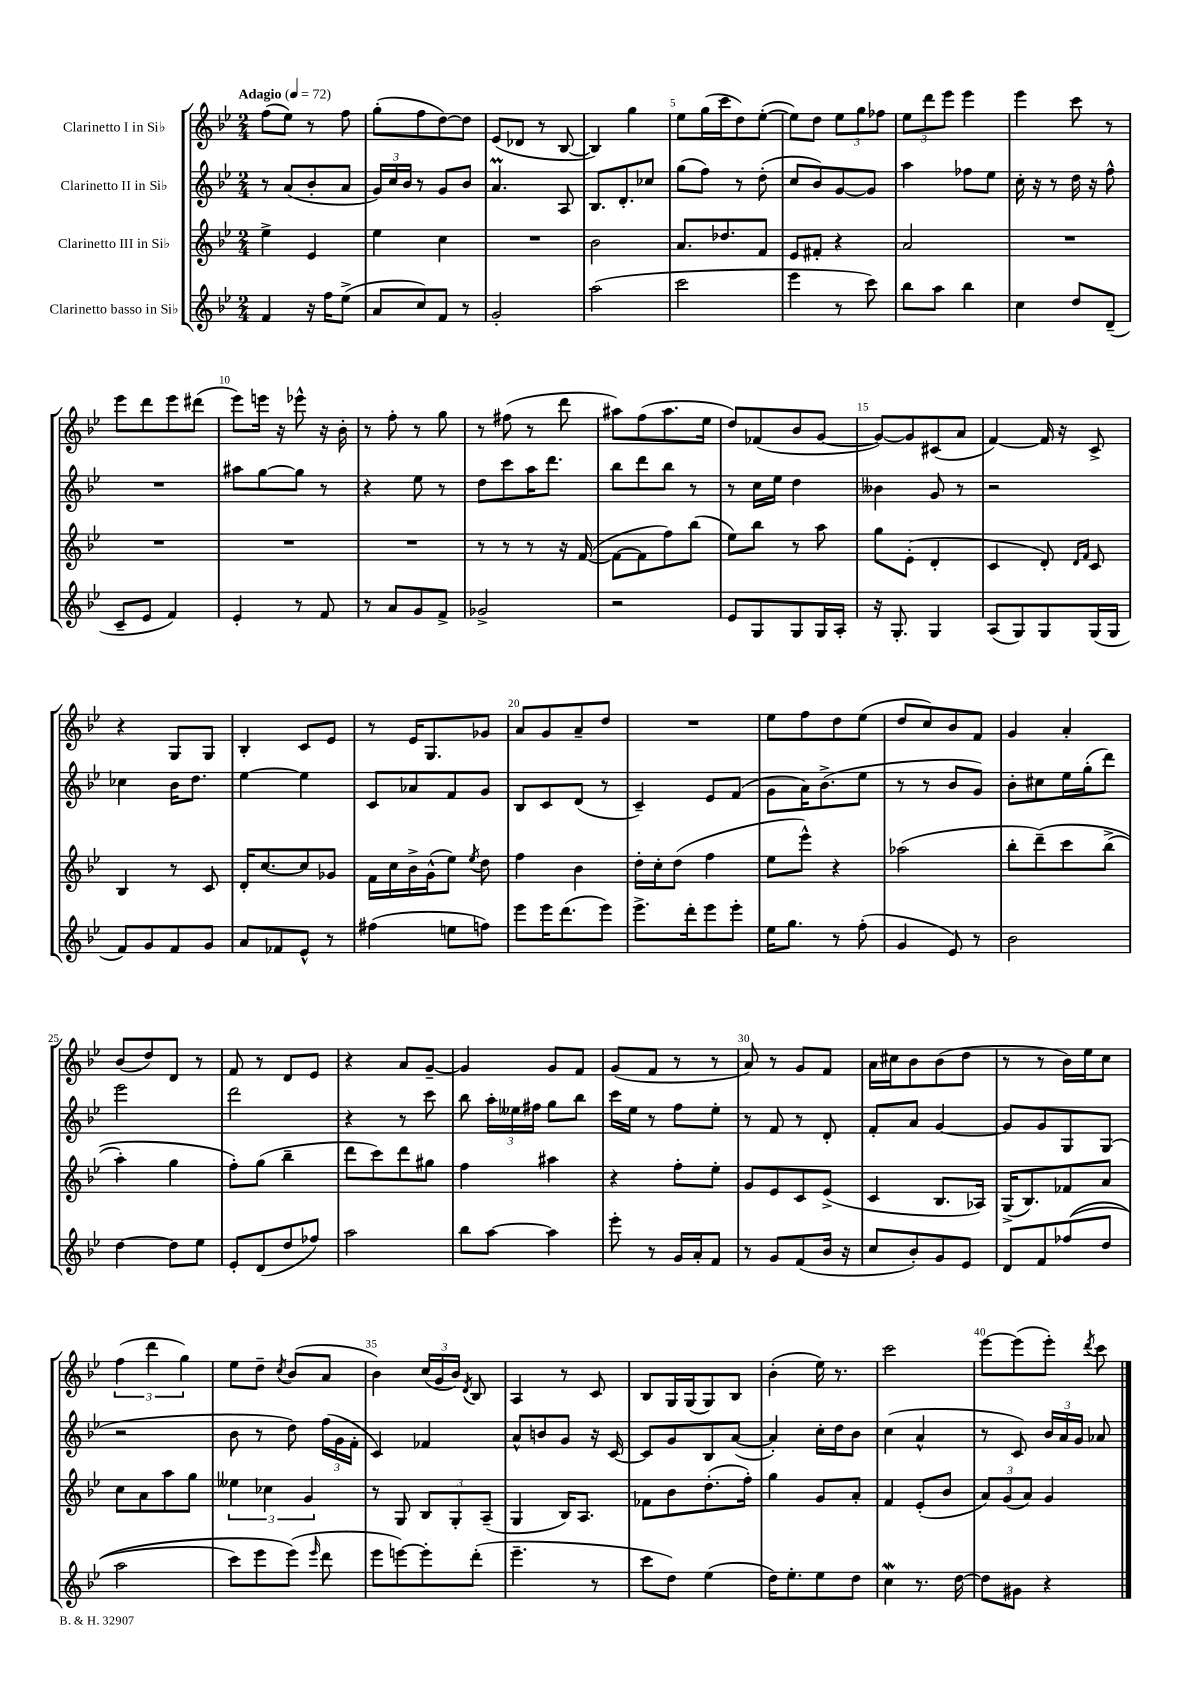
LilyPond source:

<<
\new StaffGroup <<
\new Staff = "s0" \with { instrumentName = "Clarinetto I in Sib" } {
    \clef treble \key bes \major \numericTimeSignature \time 2/4 \tempo "Adagio" 4 = 72
    \autoBeamOff f''8[( ees''8]) r8 f''8 |
    g''8[-.( f''8 d''8~) d''8] |
    ees'8[( des'8] r8 bes8~ |
    bes4) g''4 |
    ees''8[ g''16( c'''16 d''8) ees''8]~-.( |
    ees''8[) d''8] \tuplet 3/2 { ees''8[ g''8 fes''8] } |
    \tuplet 3/2 { ees''8[ d'''8 ees'''8] } ees'''4 |
    ees'''4 c'''8 r8 |
    ees'''8[ d'''8 ees'''8 dis'''8]( |
    ees'''8[) e'''16] r16 ees'''8-^ r16 bes'16-. |
    r8 f''8-. r8 g''8 |
    r8 fis''8( r8 d'''8 |
    ais''8[) f''8( ais''8. ees''16] |
    d''8[) fes'8( bes'8 g'8]~ |
    g'8[~) g'8 cis'8( a'8] |
    f'4~) f'16 r16 c'8-> |
    r4 g8[ g8] |
    bes4-. c'8[ ees'8] |
    r8 ees'16[ g8. ges'8] |
    a'8[ g'8 a'8-- d''8] |
    R2 |
    ees''8[ f''8 d''8 ees''8]( |
    d''8[ c''8) bes'8 f'8] |
    g'4 a'4-. |
    bes'8[( d''8) d'8] r8 |
    f'8 r8 d'8[ ees'8] |
    r4 a'8[ g'8]~-- |
    g'4 g'8[ f'8] |
    g'8[( f'8] r8 r8 |
    a'8) r8 g'8[ f'8] |
    a'16[ cis''16 bes'8 bes'8( d''8] |
    r8 r8 bes'16[) ees''16 c''8] |
    \tuplet 3/2 { f''4( d'''4 g''4) } |
    ees''8[ d''8]-- \acciaccatura { c''8 } bes'8[( a'8] |
    bes'4) \tuplet 3/2 { c''16[( g'16 bes'16]) } \acciaccatura { d'8 } bes8 |
    a4 r8 c'8 |
    bes8[ g16 g16( g8) bes8] |
    bes'4-.( ees''16) r8. |
    c'''2 |
    ees'''8[~ ees'''8( ees'''8]-.) \acciaccatura { d'''8 } c'''8 \bar "|." |
}
\new Staff = "s1" \with { instrumentName = "Clarinetto II in Sib" } {
    \clef treble \key bes \major \numericTimeSignature \time 2/4
    \autoBeamOff r8 a'8[( bes'8-. a'8] |
    \tuplet 3/2 { g'16[) c''16 bes'16] } r8 g'8[ bes'8] |
    a'4.\prall a8 |
    bes8.[ d'8.-. ces''8] |
    g''8[( f''8]) r8 d''8-.( |
    c''8[ bes'8) g'8~ g'8] |
    a''4 fes''8[ ees''8] |
    c''16-. r16 r8 d''16 r16 f''8-^ |
    R2 |
    ais''8[ g''8~ g''8] r8 |
    r4 ees''8 r8 |
    d''8[ c'''8 a''16 d'''8.] |
    bes''8[ d'''8 bes''8] r8 |
    r8 c''16[ ees''16] d''4 |
    beses'4 g'8 r8 |
    r2 |
    ces''4 bes'16[ d''8.] |
    ees''4~ ees''4 |
    c'8[ aes'8 f'8 g'8] |
    bes8[ c'8 d'8]( r8 |
    c'4--) ees'8[ f'8]( |
    g'8[ a'16) bes'8.->( ees''8] |
    r8 r8 bes'8[ g'8]) |
    bes'8[-. cis''8 ees''16 g''16-.( d'''8]) |
    ees'''2 |
    d'''2 |
    r4 r8 c'''8 |
    bes''8 \tuplet 3/2 { a''16[-. eeses''16 fis''16] } g''8[ bes''8] |
    c'''16[ ees''16] r8 f''8[ ees''8]-. |
    r8 f'8 r8 d'8-. |
    f'8[-. a'8] g'4~ |
    g'8[ g'8 g8 g8]( |
    r2 |
    bes'8 r8 d''8) \tuplet 3/2 { f''16[( g'16 f'16]-. } |
    c'4) fes'4 |
    a'8[-^ b'8 g'8] r16 c'16~ |
    c'8[ g'8 bes8 a'8]~( |
    a'4-.) c''16[-. d''16 bes'8] |
    c''4( a'4-^ |
    r8 c'8) \tuplet 3/2 { bes'16[ a'16 g'16] } aes'8 \bar "|." |
}
\new Staff = "s2" \with { instrumentName = "Clarinetto III in Sib" } {
    \clef treble \key bes \major \numericTimeSignature \time 2/4
    \autoBeamOff ees''4-> ees'4 |
    ees''4 c''4 |
    R2 |
    bes'2 |
    a'8.[ des''8. f'8] |
    ees'8[ fis'8]-. r4 |
    a'2 |
    R2 |
    R2 |
    R2 |
    R2 |
    r8 r8 r8 r16 f'16~( |
    f'8[~ f'8 f''8) bes''8]( |
    ees''8[) bes''8] r8 a''8 |
    g''8[ ees'8]-.( d'4-. |
    c'4 d'8-.) \grace { d'16[ f'16] } c'8 |
    bes4 r8 c'8 |
    d'16[-. c''8.~ c''8 ges'8] |
    f'16[ c''16 bes'16-> g'16-^( ees''8]) \acciaccatura { ees''8 } d''8 |
    f''4 bes'4 |
    d''16[-. c''16-. d''8]( f''4 |
    ees''8[ ees'''8]-^) r4 |
    aes''2( |
    bes''8[-. d'''8--)\( c'''8 bes''8]->( |
    a''4-.) g''4 |
    f''8[-.\) g''8]( bes''4-- |
    d'''8[ c'''8) d'''8 gis''8] |
    f''4 ais''4 |
    r4 f''8[-. ees''8]-. |
    g'8[ ees'8 c'8 ees'8]->( |
    c'4 bes8.[ aes16]) |
    g16[->( bes8.) fes'8 a'8] |
    c''8[ a'8 a''8 g''8] |
    \tuplet 3/2 { eeses''4 ces''4 g'4 } |
    r8 g8 \tuplet 3/2 { bes8[ g8-. a8]--( } |
    g4 bes16[) a8.] |
    fes'8[ bes'8 d''8.-.( f''16]-.) |
    g''4 g'8[ a'8]-. |
    f'4 ees'8[-.( bes'8] |
    \tuplet 3/2 { a'8[) g'8( a'8]) } g'4 \bar "|." |
}
\new Staff = "s3" \with { instrumentName = "Clarinetto basso in Sib" } {
    \clef treble \key bes \major \numericTimeSignature \time 2/4
    \autoBeamOff f'4 r16 f''16[ ees''8]->( |
    a'8[ c''8) f'8] r8 |
    g'2-. |
    a''2( |
    c'''2 |
    ees'''4 r8 c'''8) |
    bes''8[ a''8] bes''4 |
    c''4 d''8[ d'8]--( |
    c'8[-- ees'8] f'4) |
    ees'4-. r8 f'8 |
    r8 a'8[ g'8 f'8]-> |
    ges'2-> |
    r2 |
    ees'8[ g8 g8 g16 a16]-. |
    r16 g8.-. g4 |
    a8[( g8) g8 g16( g16] |
    f'8[) g'8 f'8 g'8] |
    a'8[ fes'8 ees'8]-^ r8 |
    fis''4( e''8[ f''8]) |
    ees'''8[ ees'''16 d'''8.( ees'''8]) |
    ees'''8.[-> d'''16-. ees'''8 ees'''8]-. |
    ees''16[ g''8.] r8 f''8-.( |
    g'4 ees'8) r8 |
    bes'2 |
    d''4~ d''8[ ees''8] |
    ees'8[-. d'8( d''8 fes''8]) |
    a''2 |
    bes''8[ a''8]~ a''4 |
    ees'''8-. r8 g'16[ a'16-. f'8] |
    r8 g'8[ f'8( bes'16] r16 |
    c''8[ bes'8-.) g'8 ees'8] |
    d'8[ f'8 fes''8(\( d''8] |
    a''2 |
    c'''8[) ees'''8 ees'''8](\) \grace { ees'''16 } d'''8 |
    ees'''8[ e'''8~) e'''8-. d'''8]-.( |
    ees'''4.-- r8 |
    c'''8[ d''8]) ees''4( |
    d''16[) ees''8.-. ees''8 d''8] |
    c''4\mordent r8. d''16~ |
    d''8[ gis'8] r4 \bar "|." |
}
>>
>>
\layout { \context { \Score \override BarNumber.break-visibility = ##(#f #t #t) barNumberVisibility = #(every-nth-bar-number-visible 5) } }
